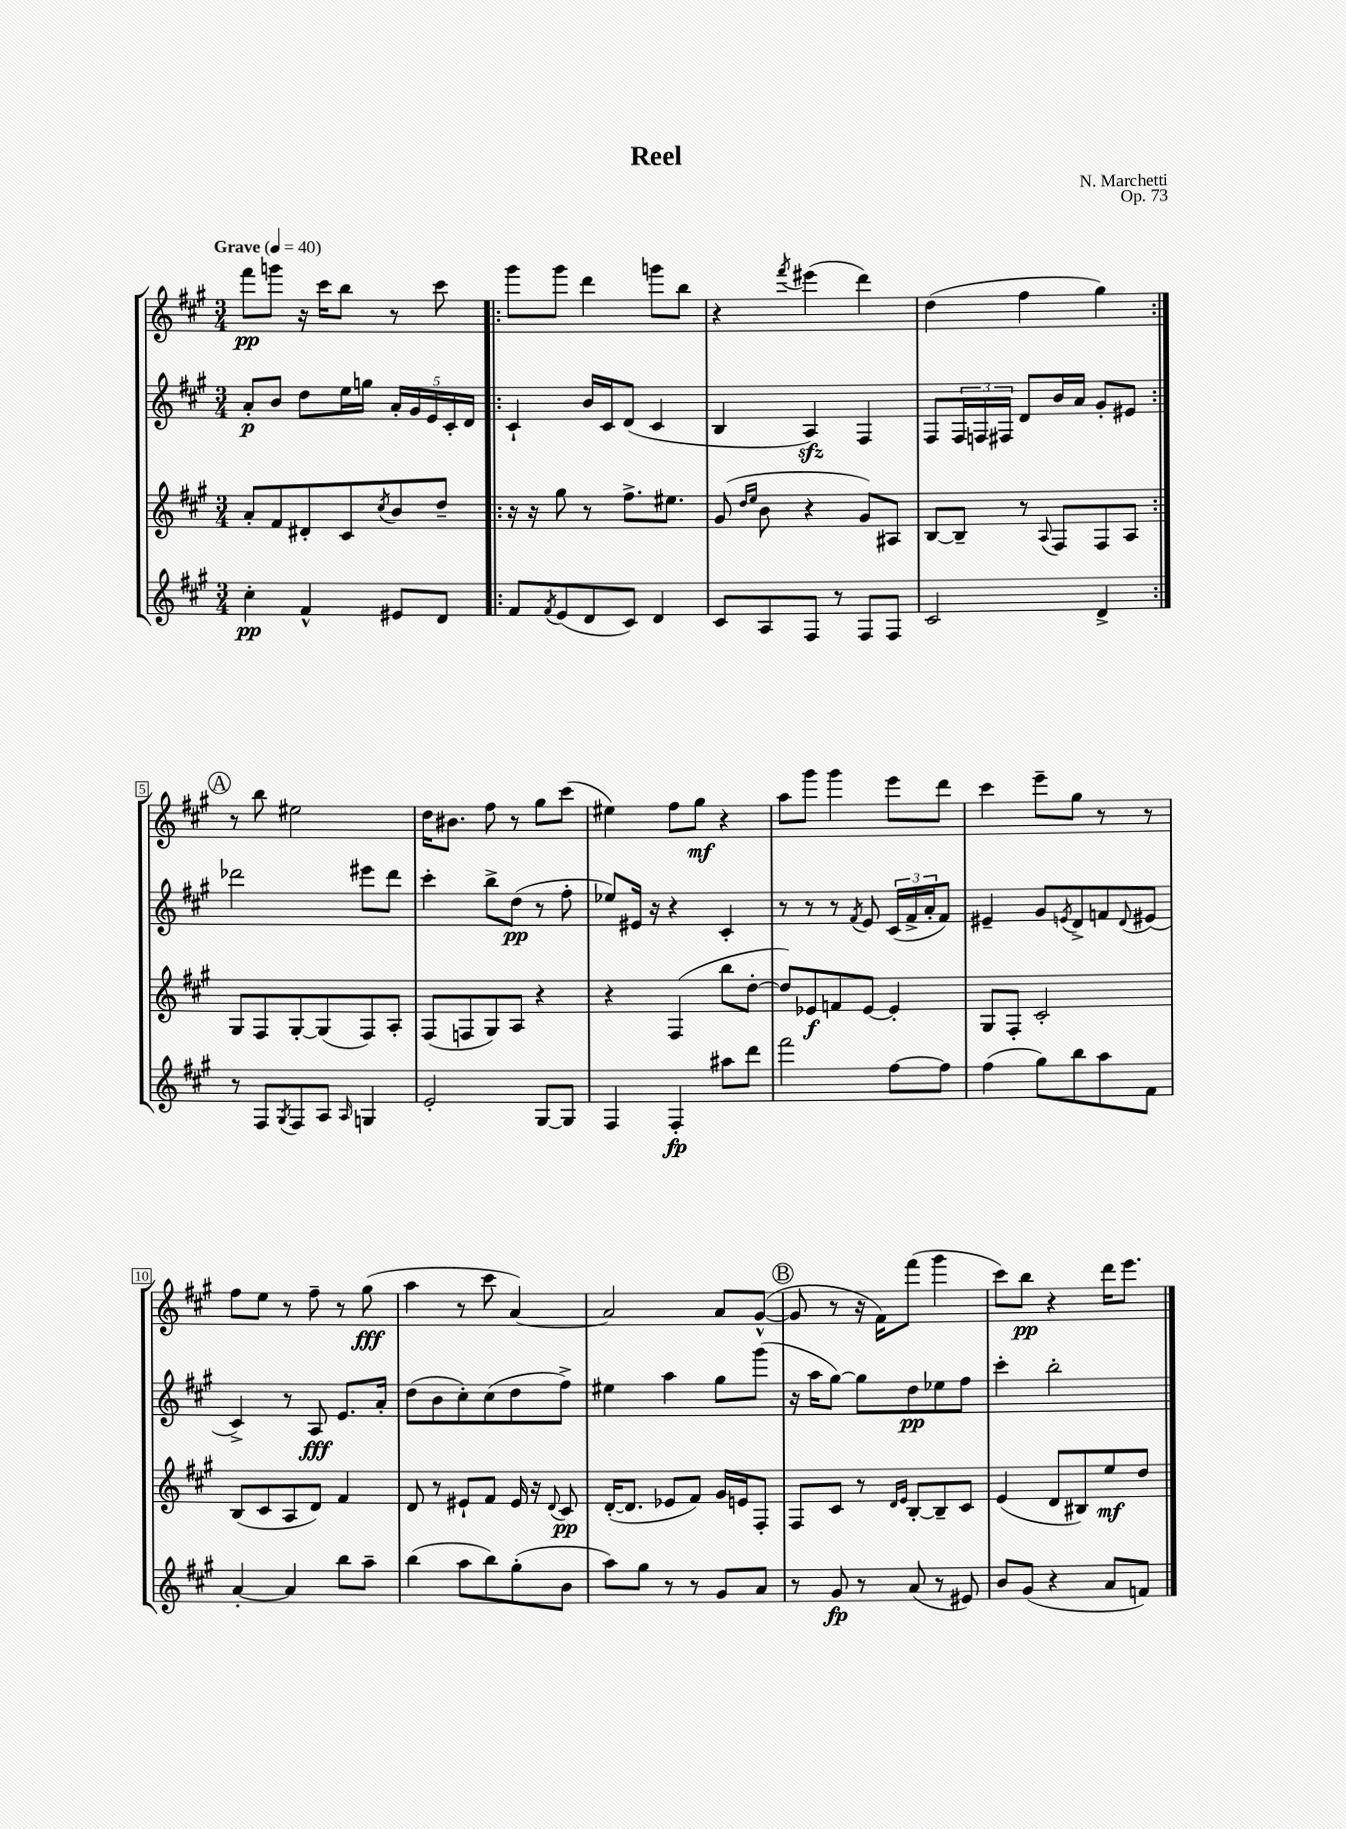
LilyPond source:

\header { title = "Reel" composer = "N. Marchetti" opus = "Op. 73" }
<<
\new StaffGroup <<
\new Staff = "s0" {
    \clef treble \key a \major \numericTimeSignature \time 3/4 \tempo "Grave" 4 = 40
    fis'''8\pp g'''8 r16 cis'''16 b''8 r8 cis'''8 |
    \repeat volta 2 { gis'''8 gis'''8 d'''4 g'''8 b''8 |
    r4 \acciaccatura { fis'''8 } eis'''4( d'''4) |
    d''4( fis''4 gis''4) | }
    \mark \markup { \circle "A" } r8 b''8 eis''2 |
    d''16 bis'8. fis''8 r8 gis''8 cis'''8( |
    eis''4) fis''8 gis''8\mf r4 |
    a''8 gis'''8 gis'''4 e'''8 d'''8 |
    cis'''4 e'''8-- gis''8 r8 r8 |
    fis''8 e''8 r8 fis''8-- r8 gis''8\fff( |
    a''4 r8 cis'''8 a'4~) |
    a'2 a'8 gis'8~-^( |
    \mark \markup { \circle "B" } gis'8 r8 r16 fis'16) fis'''8( gis'''4 |
    cis'''8) b''8\pp r4 d'''16 e'''8. \bar "|." |
}
\new Staff = "s1" {
    \clef treble \key a \major \numericTimeSignature \time 3/4
    a'8-.\p b'8 d''8 e''16 g''16 \tuplet 5/4 { a'16-. gis'16 e'16 cis'16-. d'16 } |
    \repeat volta 2 { cis'4-! b'16 cis'16 d'8( cis'4 |
    b4 a4\sfz) fis4 |
    fis8 \tuplet 3/2 { fis16 f16 fis16 } d'8 b'16 a'16 gis'8-. eis'8 | }
    \mark \markup { \circle "A" } des'''2 eis'''8 des'''8 |
    cis'''4-. b''8-> d''8\pp( r8 fis''8-. |
    ees''8) eis'16 r16 r4 cis'4-. |
    r8 r8 r8 \acciaccatura { fis'8 } e'8 \tuplet 3/2 { cis'16( fis'16-> a'16-. } fis'8) |
    eis'4-- gis'8 \acciaccatura { e'8 } d'8-> f'8 \appoggiatura { d'8 } eis'8( |
    cis'4->) r8 a8\fff e'8. a'16-. |
    d''8( b'8 cis''8-.) cis''8( d''8 fis''8->) |
    eis''4 a''4 gis''8 gis'''8( |
    \mark \markup { \circle "B" } r16 a''16 gis''8~) gis''8 d''8\pp ees''8 fis''8 |
    cis'''4-. b''2-. \bar "|." |
}
\new Staff = "s2" {
    \clef treble \key a \major \numericTimeSignature \time 3/4
    a'8-. fis'8 dis'8-. cis'8 \acciaccatura { cis''8 } b'8 d''8-- |
    \repeat volta 2 { r16 r16 gis''8 r8 fis''8.-> eis''8. |
    gis'8( \grace { d''16 e''16 } b'8 r4 gis'8) ais8 |
    b8~ b8-- r8 \appoggiatura { a8 } fis8 fis8 a8 | }
    \mark \markup { \circle "A" } gis8 fis8 gis8~-. gis8( fis8) a8-. |
    fis8( f8 gis8) a8 r4 |
    r4 fis4( b''8 d''8~-. |
    d''8) ees'8\f f'8 ees'8~ ees'4-. |
    gis8 fis8-. cis'2-. |
    b8( cis'8 a8 d'8) fis'4 |
    d'8 r8 eis'8-! fis'8 eis'16 r16 \appoggiatura { d'8 } cis'8\pp |
    d'16~-.( d'8. ees'8 fis'8) gis'16 e'16 fis8-. |
    \mark \markup { \circle "B" } fis8 cis'8 r8 \grace { d'16 e'16 } b8~-. b8-- cis'8 |
    e'4( d'8 bis8) e''8\mf d''8 \bar "|." |
}
\new Staff = "s3" {
    \clef treble \key a \major \numericTimeSignature \time 3/4
    cis''4-.\pp fis'4-^ eis'8 d'8 |
    \repeat volta 2 { fis'8 \acciaccatura { fis'8 } e'8( d'8 cis'8) d'4 |
    cis'8 a8 fis8 r8 fis8 fis8 |
    cis'2 d'4-> | }
    \mark \markup { \circle "A" } r8 fis8 \acciaccatura { gis8 } fis8 a8 \grace { a16 } g4 |
    e'2-. gis8~ gis8 |
    fis4 fis4-.\fp ais''8 d'''8 |
    fis'''2 fis''8~ fis''8 |
    fis''4( gis''8) b''8 a''8 fis'8 |
    a'4~-. a'4 b''8 a''8-- |
    b''4( a''8 b''8) gis''8-.( b'8 |
    a''8) gis''8 r8 r8 gis'8 a'8 |
    \mark \markup { \circle "B" } r8 gis'8\fp r8 a'8( r8 eis'8) |
    b'8 gis'8( r4 a'8 f'8) \bar "|." |
}
>>
>>
\layout { \context { \Score \override BarNumber.stencil = #(make-stencil-boxer 0.1 0.3 ly:text-interface::print) } }
